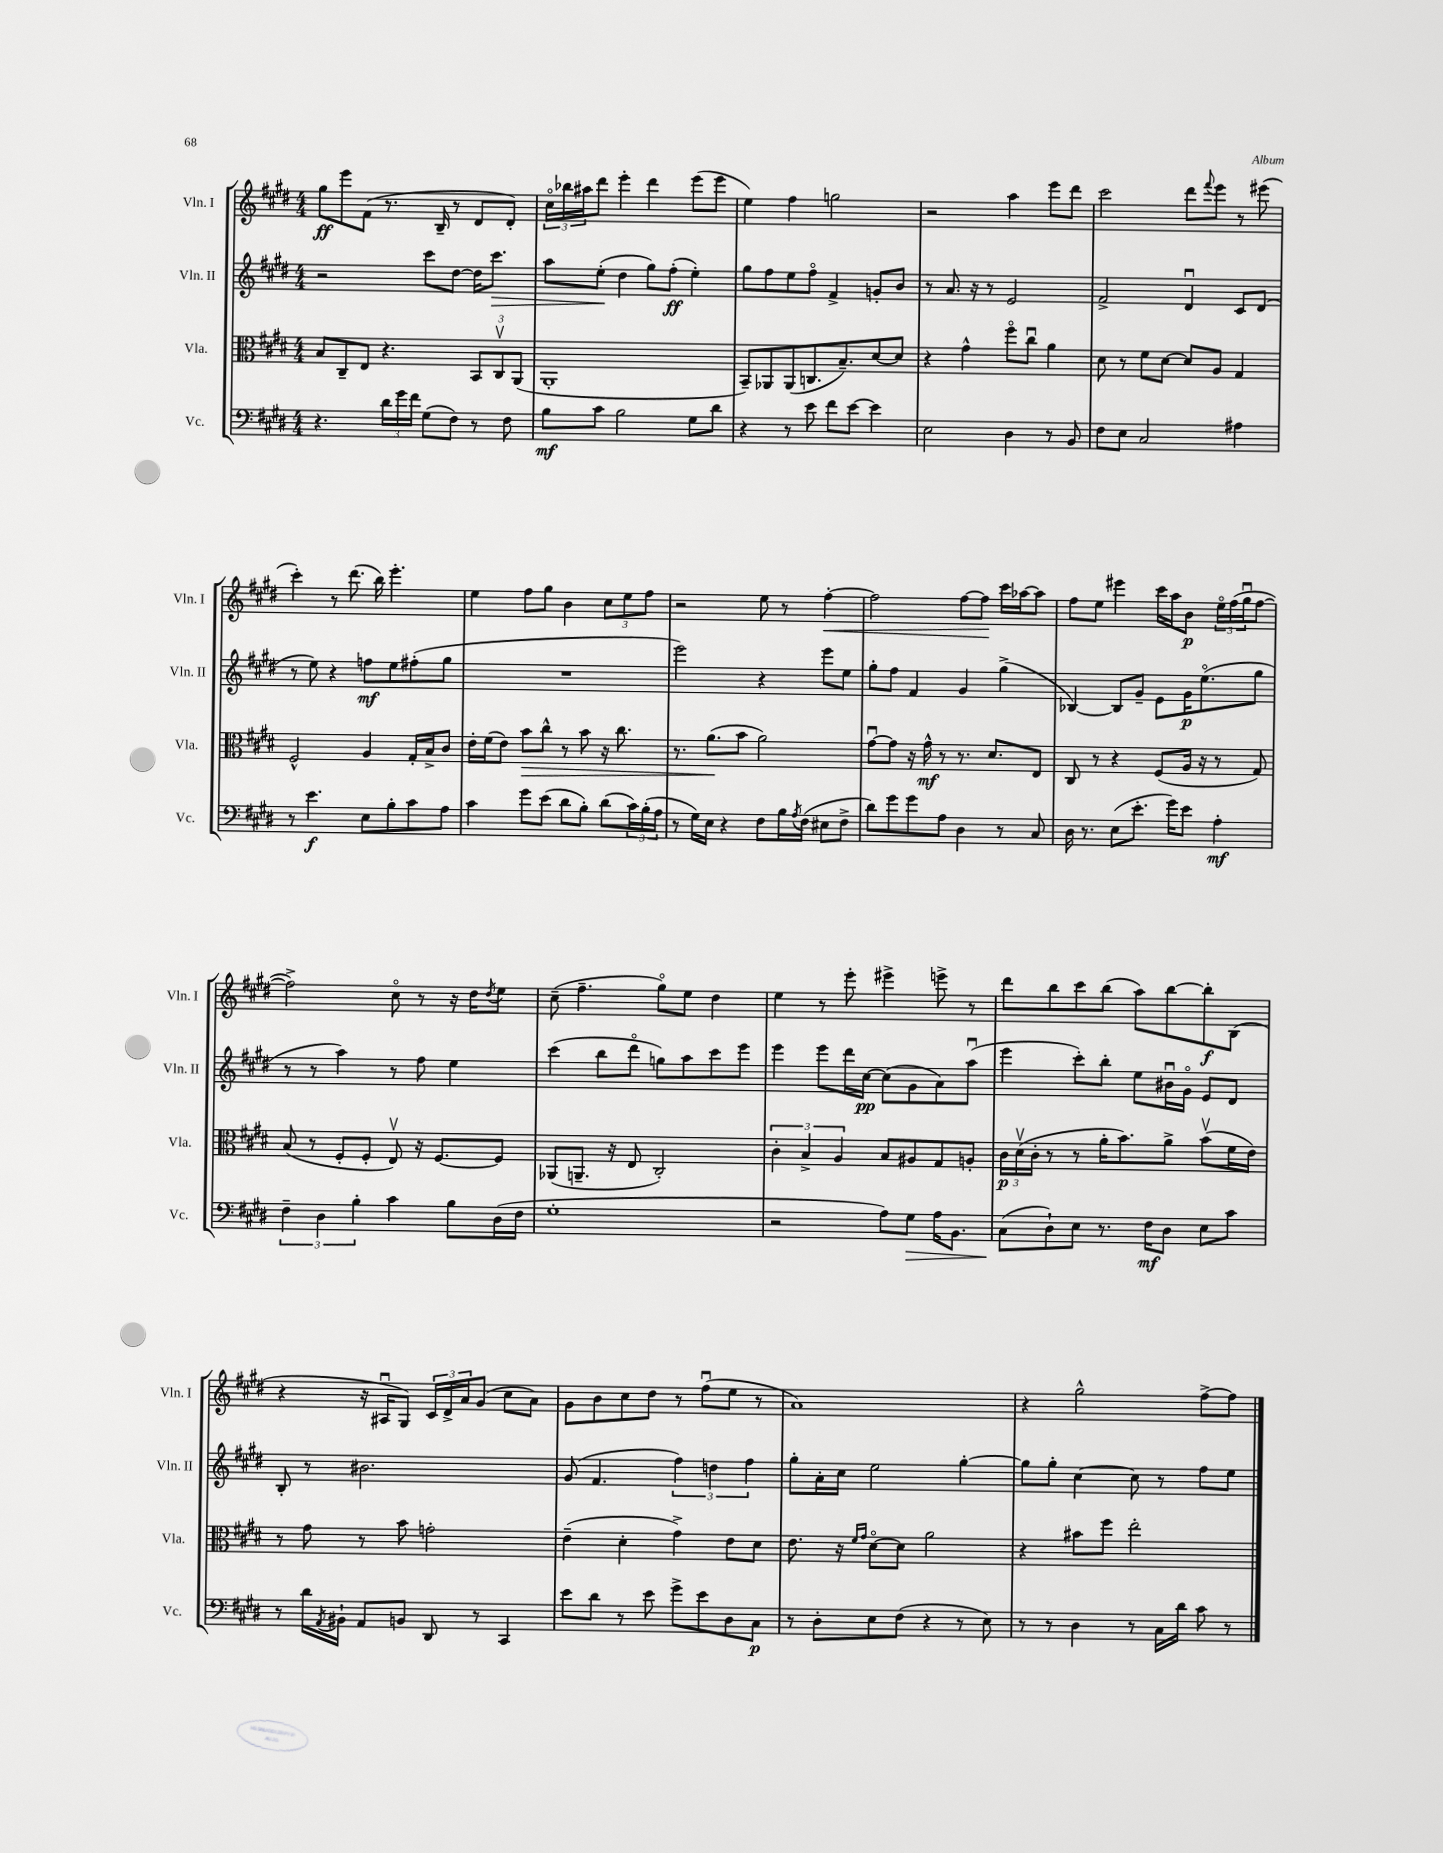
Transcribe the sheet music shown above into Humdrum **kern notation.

**kern	**dynam	**kern	**dynam	**kern	**dynam	**kern	**dynam
*part4	*part4	*part3	*part3	*part2	*part2	*part1	*part1
*staff4	*staff4	*staff3	*staff3	*staff2	*staff2	*staff1	*staff1
*I"Vc.	*	*I"Vla.	*	*I"Vln. II	*	*I"Vln. I	*
*I'Vc.	*	*I'Vla.	*	*I'Vln. II	*	*I'Vln. I	*
*clefF4	*	*clefC3	*	*clefG2	*	*clefG2	*
*k[f#c#g#d#]	*	*k[f#c#g#d#]	*	*k[f#c#g#d#]	*	*k[f#c#g#d#]	*
*M4/4	*	*M4/4	*	*M4/4	*	*M4/4	*
=12	=12	=12	=12	=12	=12	=12	=12
4.r	.	8B/L	.	2r	.	8gg#\L	ff
.	.	8C#~/	.	.	.	8eee\	.
.	.	8E/J	.	.	.	(8f#\J	.
24d#\LL	.	4.r	.	.	.	8.r	.
24g#\	.	.	.	.	.	.	.
24f#\JJ	.	.	.	.	.	.	.
(8G#\L	.	.	.	8ccc#\L	.	.	.
.	.	.	.	.	.	16B~/	.
8F#\J)	.	.	.	[8dd#\J	.	8r	.
8r	.	12BB/L	.	16dd#\KL]	.	8d#/L	.
!	!	!	!	!	!LO:HP:b	!	!
.	.	.	.	8.ccc#\J	>	.	.
.	.	12C#v/	.	.	.	.	.
8F#\	.	.	.	.	.	8d#'/J)	.
.	.	(12AA/J	.	.	.	.	.
=13	=13	=13	=13	=13	=13	=13	=13
8B\L	mf	1AA'	.	8aa\L	.	24cc#\LL	.
.	.	.	.	.	.	24bb-X\	.
.	.	.	.	.	.	24aa#X\J	.
8c#\J	.	.	.	(8ee'\J	.	8ddd#\J	.
2B\	.	.	.	4dd#\	]	4eee'\	.
.	.	.	.	8gg#\L)	.	4ddd#\	.
.	.	.	.	(8ff#'\J	ff	.	.
8G#\L	.	.	.	4ee'\)	.	(8eee\L	.
8d#\J	.	.	.	.	.	8eee\J	.
=14	=14	=14	=14	=14	=14	=14	=14
4r	.	8BB~/L)	.	8gg#\L	.	4ee\)	.
.	.	8AA-X/	.	8ff#\	.	.	.
8r	.	(8AA-/	.	8ee\	.	4ff#\	.
8e\	.	8.Cn/	.	8ff#\J	.	.	.
8f#\L	.	.	.	4f#^/	.	2ggn\	.
.	.	8.B~/)	.	.	.	.	.
[8e\J	.	.	.	.	.	.	.
4e\]	.	[8d#/	.	8gn'/L	.	.	.
.	.	8d#/J]	.	8b/J	.	.	.
=15	=15	=15	=15	=15	=15	=15	=15
2E\	.	4r	.	8r	.	2r	.
.	.	.	.	8.a/	.	.	.
.	.	4g#^^\	.	.	.	.	.
.	.	.	.	16r	.	.	.
.	.	.	.	8r	.	.	.
4D#\	.	8ff#\L	.	2e/	.	4aa\	.
.	.	8cc#u\J	.	.	.	.	.
8r	.	4a\	.	.	.	8eee\L	.
8BB/	.	.	.	.	.	8ddd#\J	.
=16	=16	=16	=16	=16	=16	=16	=16
8F#\L	.	8d#\	.	2f#^/	.	2ccc#\	.
8E\J	.	8r	.	.	.	.	.
2C#/	.	8f#\L	.	.	.	.	.
.	.	[8d#\J	.	.	.	.	.
.	.	8d#/L]	.	4d#u/	.	8ddd#\L	.
.	.	.	.	.	.	8qqfff#/	.
.	.	8A/J	.	.	.	8eee\J	.
4A#X\	.	4G#/	.	8c#/L	.	8r	.
.	.	.	.	(8d#/J	.	(8eee#X\	.
!!LO:LB:g=z
=17	=17	=17	=17	=17	=17	=17	=17
8r	.	2F#^^/	.	8r	.	4ccc#'\)	.
4.e\	f	.	.	8ee\)	.	.	.
.	.	.	.	4r	.	8r	.
.	.	.	.	.	.	(8.ddd#\	.
8E\L	.	4A/	.	8ffn\L	mf	.	.
.	.	.	.	.	.	16bb\)	.
8B'\	.	.	.	8ee\	.	4.eee'\	.
8c#\	.	16G#'/LL	.	(8ff#X'\	.	.	.
.	.	16B^/J	.	.	.	.	.
8A\J	.	8c#/J	.	8gg#\J	.	.	.
=18	=18	=18	=18	=18	=18	=18	=18
4c#\	.	16e'\LL	.	1r	.	4ee\	.
.	.	(16f#\J	.	.	.	.	.
.	.	8e\J)	.	.	.	.	.
!	!	!	!LO:HP:b	!	!	!	!
8g#\L	.	8b\L	>	.	.	8ff#\L	.
(8e\J	.	8cc#^^\J	.	.	.	8gg#\J	.
8d#\L	.	8r	.	.	.	4b\	.
8B'\J)	.	8b\	.	.	.	.	.
(8d#\L	.	16r	.	.	.	12cc#\L	.
.	.	8.cc#\	.	.	.	.	.
.	.	.	.	.	.	12ee\	.
24c#\L)	.	.	.	.	.	.	.
(24B'\	.	.	.	.	.	12ff#\J	.
24A\JJ	.	.	.	.	.	.	.
=19	=19	=19	=19	=19	=19	=19	=19
8r	.	8.r	.	2eee\)	.	2r	.
16G#\LL)	.	.	.	.	.	.	.
16E\JJ	.	(8.a\L	.	.	.	.	.
4r	.	.	.	.	.	.	.
.	.	8b\J	]	.	.	.	.
8F#\L	.	2a\)	.	4r	.	8ee\	.
16B\L	.	.	.	.	.	8r	.
8qA/	.	.	.	.	.	.	.
(16F#\JJ	.	.	.	.	.	.	.
!	!	!	!	!	!	!	!LO:HP:b
8E#X\L	.	.	.	8eee\L	.	[4ff#'\	<
8F#^\J	.	.	.	8ee\J	.	.	.
=20	=20	=20	=20	=20	=20	=20	=20
8d#\L)	.	[8g#u\L	.	8gg#'\L	.	2ff#\]	.
8g#\	.	8g#\J]	.	8ff#\J	.	.	.
8g#\	.	16r	.	4f#/	.	.	.
.	.	16g#^^\	mf	.	.	.	.
8A\J	.	8r	.	.	.	.	.
4D#\	.	8.r	.	4g#/	.	[8ff#\L	.
.	.	.	.	.	.	8ff#\J]	.
.	.	8.d#/L	.	.	.	.	.
8r	.	.	.	(4gg#^\	.	16ccc#\LL	[
.	.	.	.	.	.	[16aa-X\J	.
8C#/	.	8E/J	.	.	.	8aa-\J]	.
=21	=21	=21	=21	=21	=21	=21	=21
16D#\	.	8C#/	.	[4B-X/)	.	8ff#\L	.
8.r	.	.	.	.	.	.	.
.	.	8r	.	.	.	8ee\J	.
(8E\L	.	4r	.	8B-/L]	.	4eee#X\	.
8.e'\J	.	.	.	8g#~/J	.	.	.
.	.	(8F#/L	.	8e\L	.	16ccc#\LL	.
16g#\KL)	.	.	.	.	.	16aa\J	.
8e\J	.	16A/Jk	.	16g#\K	p	8b\J	p
.	.	16r	.	(8.ee\	.	.	.
4A'\	mf	8r	.	.	.	24ee\LL	.
.	.	.	.	.	.	(24ff#\	.
.	.	.	.	.	.	24gg#u\J	.
.	.	8G#/)	.	8gg#\J	.	[8ff#\J	.
!!LO:LB:g=z
=22	=22	=22	=22	=22	=22	=22	=22
6F#~\	.	(8B/	.	8r	.	2ff#^\])	.
.	.	8r	.	8r	.	.	.
6D#\	.	.	.	.	.	.	.
.	.	8F#'/L	.	4aa\)	.	.	.
6B'\	.	.	.	.	.	.	.
.	.	8F#'/J	.	.	.	.	.
4c#\	.	8Ev/)	.	8r	.	8cc#\	.
.	.	16r	.	8ff#\	.	8r	.
.	.	[8.F#/L	.	.	.	.	.
8B\L	.	.	.	4ee\	.	16r	.
.	.	.	.	.	.	16dd#\KL	.
.	.	.	.	.	.	8qdd#/	.
(16D#\L	.	8F#/J]	.	.	.	8ee\J	.
16F#\JJ	.	.	.	.	.	.	.
=23	=23	=23	=23	=23	=23	=23	=23
1G#'	.	(8AA-X/L	.	(4ccc#\	.	(8cc#~\	.
.	.	8.AAn~/J	.	.	.	4.ff#~\	.
.	.	.	.	8bb\L	.	.	.
.	.	16r	.	.	.	.	.
.	.	8E/	.	8ddd#\J	.	.	.
.	.	2C#'/)	.	8ggn\L)	.	8gg#\L)	.
.	.	.	.	8aa\	.	8ee\J	.
.	.	.	.	8ccc#\	.	4dd#\	.
.	.	.	.	8eee\J	.	.	.
=24	=24	=24	=24	=24	=24	=24	=24
2r	.	6c#'\	.	4eee\	.	4ee\	.
.	.	6B^/	.	.	.	.	.
.	.	.	.	8eee\L	.	8r	.
.	.	6A/	.	.	.	.	.
.	.	.	.	16ddd#\L	.	8eee'\	.
.	.	.	.	[16cc#\JJ	pp	.	.
8A\L)	.	8B/L	.	(8cc#\L]	.	4eee#X^\	.
!	!LO:HP:b	!	!	!	!	!	!
8G#\J	>	8A#X/	.	8g#\	.	.	.
16A\KL	.	8G#/	.	8a\)	.	8eeen^\	.
8.BB\J	.	.	.	.	.	.	.
.	.	8An'/J	.	(8aau\J	.	8r	.
=25	=25	=25	=25	=25	=25	=25	=25
(8C#\L	.	24c#\LL	p	4eee\	.	8ddd#\L	.
.	.	(24d#v\	.	.	.	.	.
.	.	24c#'\JJ	.	.	.	.	.
8D#`\)	]	8r	.	.	.	8bb\	.
8E\J	.	8r	.	8ccc#'\L)	.	8ccc#\	.
8.r	.	16a'\KL	.	8bb'\J	.	(8bb\J	.
.	.	8.b\)	.	.	.	.	.
.	.	.	.	8ee\L	.	8aa\L)	.
16F#\KL	mf	.	.	.	.	.	.
8D#\J	.	8a^\J	.	16b#Xu\L	.	[8bb\	.
.	.	.	.	16g#\JJ	.	.	.
8E\L	.	(8bv\L	.	8e/L	.	8bb'\]	f
8c#\J	.	16f#\L	.	8d#/J	.	(8B\J	.
.	.	16e\JJ)	.	.	.	.	.
!!LO:LB:g=z
=26	=26	=26	=26	=26	=26	=26	=26
8r	.	8r	.	8B'/	.	4r	.
16d#\LL	.	8g#\	.	8r	.	.	.
8qAA/	.	.	.	.	.	.	.
16BB#X`\JJ	.	.	.	.	.	.	.
8AA/L	.	8r	.	2.b#X\	.	16r	.
.	.	.	.	.	.	16A#Xu/KL	.
8BBn/J	.	8b\	.	.	.	8G#/J)	.
8DD#/	.	2gn'\	.	.	.	24c#/LL	.
.	.	.	.	.	.	24d#^/	.
.	.	.	.	.	.	24a/J	.
8r	.	.	.	.	.	(8g#/J	.
4CC#/	.	.	.	.	.	8cc#\L	.
.	.	.	.	.	.	8a\J)	.
=27	=27	=27	=27	=27	=27	=27	=27
8e\L	.	(4e~\	.	(8g#/	.	8g#\L	.
8d#\J	.	.	.	4.f#/	.	8b\	.
8r	.	4d#'\	.	.	.	8cc#\	.
8e\	.	.	.	.	.	8dd#\J	.
8g#^\L	.	4g#^\)	.	6ff#\)	.	8r	.
8e\	.	.	.	.	.	(8ff#u\L	.
.	.	.	.	6ddn\	.	.	.
8D#\	.	8e\L	.	.	.	8ee\J	.
.	.	.	.	6ff#\	.	.	.
8C#\J	p	8d#\J	.	.	.	8r	.
=28	=28	=28	=28	=28	=28	=28	=28
8r	.	8.e\	.	8gg#'\L	.	1a)	.
8D#'\L	.	.	.	16a'\L	.	.	.
.	.	16r	.	16cc#\JJ	.	.	.
.	.	16qqf#/LL	.	.	.	.	.
.	.	16qqg#/JJ	.	.	.	.	.
8E\	.	[8d#\L	.	2ee\	.	.	.
(8F#\J	.	8d#\J]	.	.	.	.	.
4r	.	2a\	.	.	.	.	.
8r	.	.	.	[4gg#'\	.	.	.
8E\)	.	.	.	.	.	.	.
=29	=29	=29	=29	=29	=29	=29	=29
8r	.	4r	.	8gg#\L]	.	4r	.
8r	.	.	.	8gg#'\J	.	.	.
4D#\	.	8b#X\L	.	[4cc#\	.	2gg#^^\	.
.	.	8ff#\J	.	.	.	.	.
8r	.	2ee'\	.	8cc#\]	.	.	.
16C#\LL	.	.	.	8r	.	.	.
16d#\JJ	.	.	.	.	.	.	.
8c#\	.	.	.	8ff#\L	.	[8ff#^\L	.
8r	.	.	.	8ee\J	.	8ff#\J]	.
==	==	==	==	==	==	==	==
*-	*-	*-	*-	*-	*-	*-	*-
